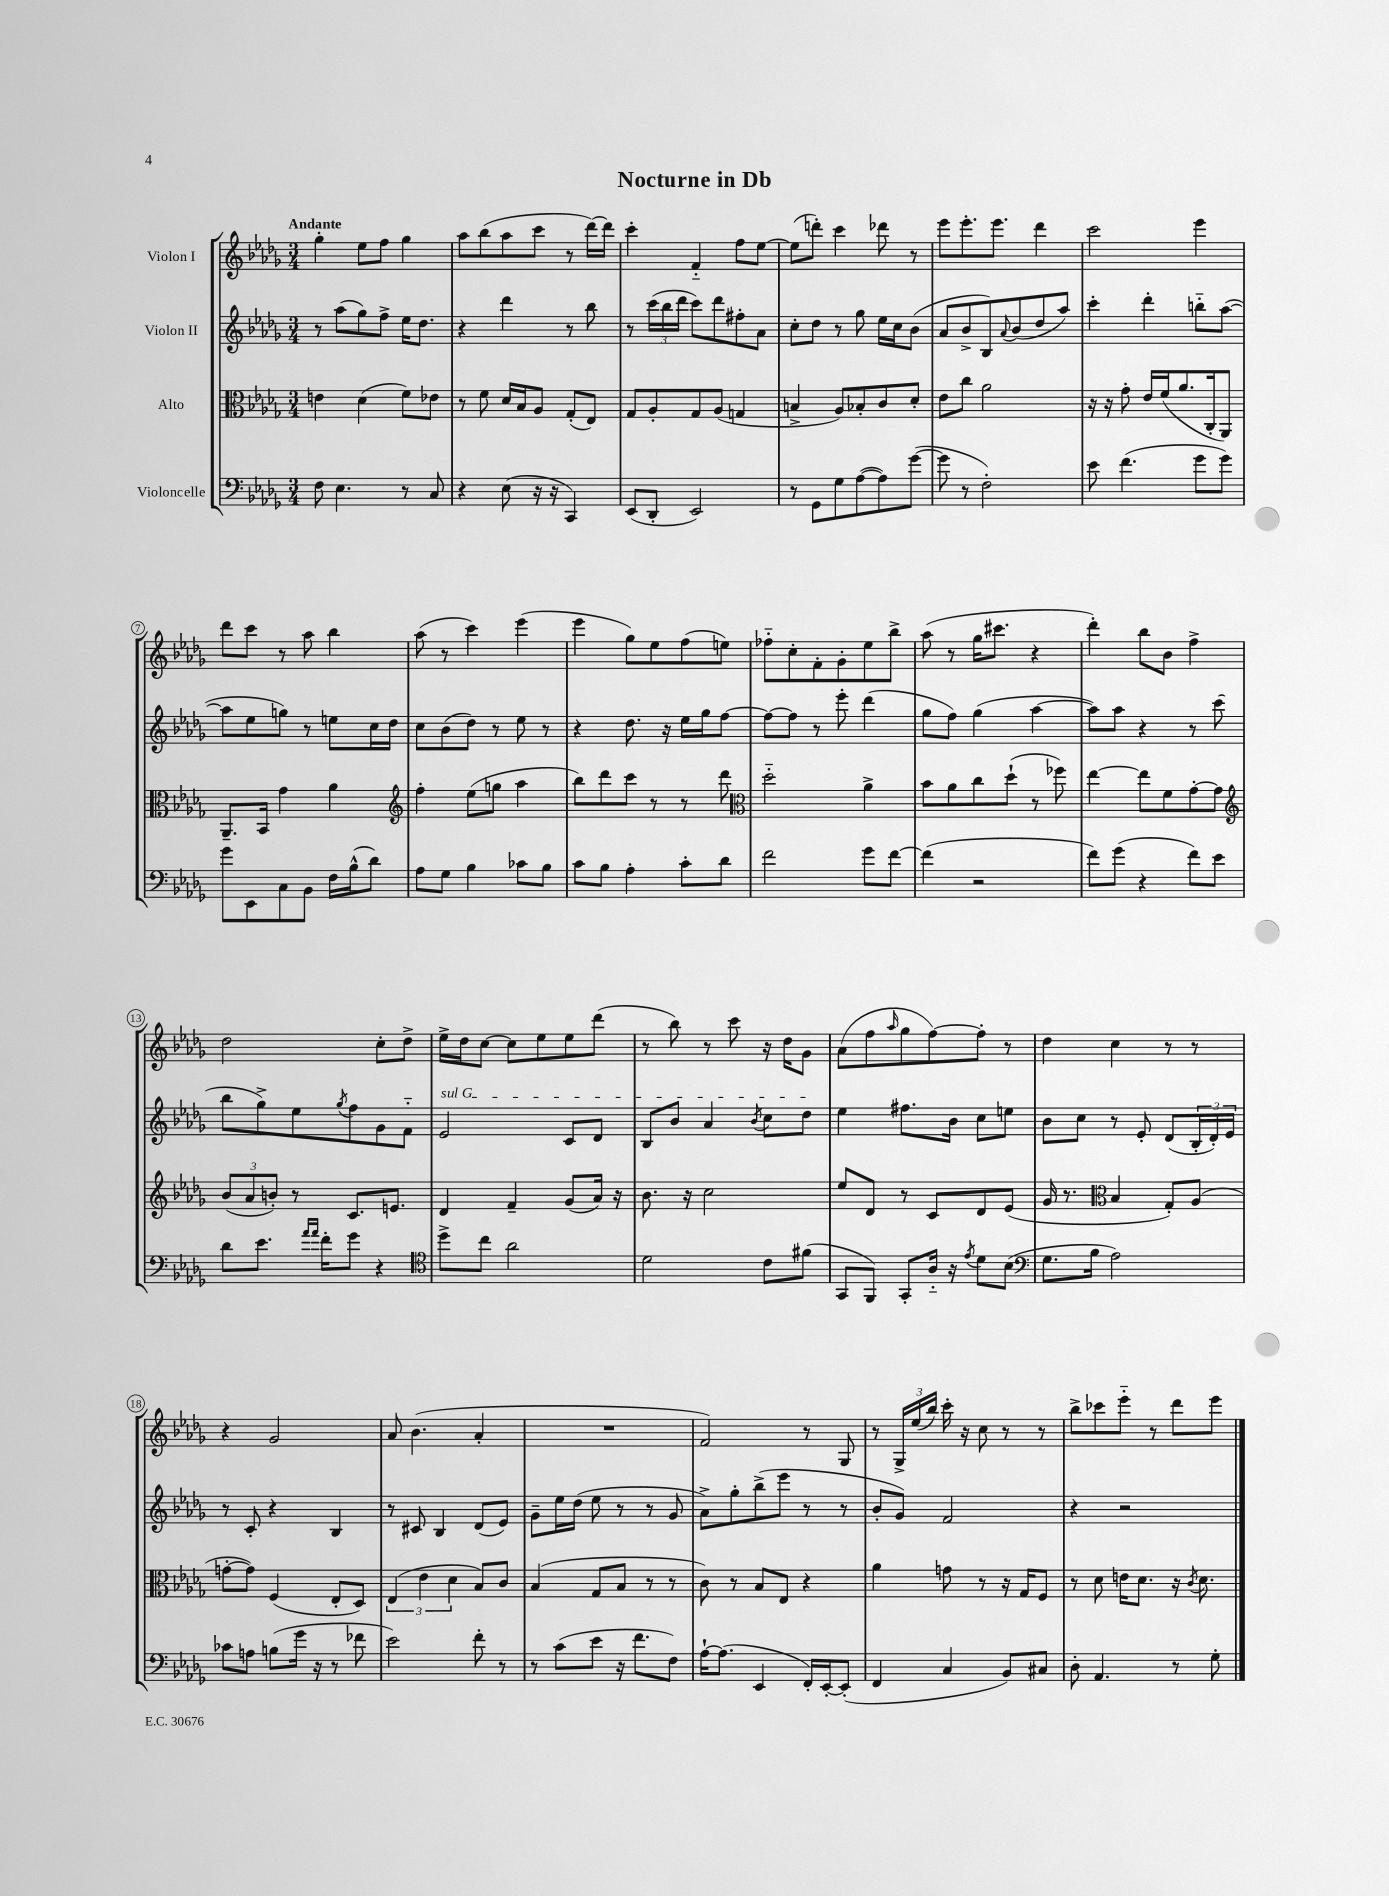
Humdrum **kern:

**kern	**kern	**kern	**kern
*part4	*part3	*part2	*part1
*staff4	*staff3	*staff2	*staff1
*I"Violoncelle	*I"Alto	*I"Violon II	*I"Violon I
*clefF4	*clefC3	*clefG2	*clefG2
*k[b-e-a-d-g-]	*k[b-e-a-d-g-]	*k[b-e-a-d-g-]	*k[b-e-a-d-g-]
*M3/4	*M3/4	*M3/4	*M3/4
=1	=1	=1	=1
!	!	!	!LO:TX:a:B:t=Andante
8F\	4en\	8r	4gg-'\
4.E-\	.	(8aa-\L	.
.	(4d-\	8gg-\)	8ee-\L
.	.	8ff^\J	8ff\J
8r	8f\L)	16ee-\KL	4gg-\
.	.	8.dd-\J	.
8C/	8e-X\J	.	.
=2	=2	=2	=2
4r	8r	4r	8aa-\L
.	8f\	.	(8bb-\
(8E-\	16d-/LL	4ddd-\	8aa-\
.	16B-/J	.	.
16r	8A-/J	.	8ccc\J
16r	.	.	.
4CC/)	(8G-'/L	8r	8r
.	8E-/J)	8bb-\	[16ddd-\LL)
.	.	.	16ddd-\JJ]
=3	=3	=3	=3
(8EE-/L	8G-/L	8r	4ccc'\
8DD-'/J	8A-'/	(24ccc\LL	.
.	.	24bb-\	.
.	.	24ddd-\JJ	.
2EE-/)	8G-/	8ccc\L)	4f/
.	(8A-/J	8ddd-\	.
.	4Gn/	8ff#X'\	8ff\L
.	.	8a-\J	[8ee-\J
=4	=4	=4	=4
8r	4Bn^/	8cc'\L	(8ee-\L]
8GG-\L	.	8dd-\J	8dddn'\J)
8G-\	8A-/L)	8r	4ccc\
([8A-\	8B-X'/	8gg-\	.
8A-\])	8c/	16ee-\LL	8ddd-X\
.	.	16cc\J	.
([8g-\J	8d-'/J	(8b-\J	8r
=5	=5	=5	=5
8g-\]	8e-\L	8a-/L	8eee-\L
8r	8cc\J	8b-^/	8.eee-'\
2F'\)	2a-\	8B-/)	.
.	.	.	8.eee-\J
.	.	8qqa-/	.
.	.	(8b-/	.
.	.	8dd-/	4ddd-\
.	.	8aa-/J)	.
=6	=6	=6	=6
8e-\	16r	4ccc'\	2ccc\
.	16r	.	.
(4.f\	8g-'\	.	.
.	16e-/LL	4ddd-'\	.
.	(16f/J	.	.
.	8.a-/	.	.
8g-\L	.	8bbn\L	4eee-\
.	16C'/k	.	.
8g-\J)	8AA-/J)	([8aa-\J	.
!!LO:LB:g=z
=7	=7	=7	=7
8g-\L	8.AA-~/L	8aa-\L]	8ddd-\L
8EE-\	.	8ee-\	8ccc\J
.	16BB-/Jk	.	.
8C\	4g-\	8ggn\J)	8r
8BB-\J	.	8r	8aa-\
16F\LL	4a-\	8een\L	4bb-\
(16B-^^\J	.	.	.
8d-\J)	.	16cc\L	.
.	.	16dd-\JJ	.
=8	=8	=8	=8
*	*clefG2	*	*
8A-\L	4ff'\	8cc\L	(8aa-\
8G-\J	.	(8b-\	8r
4B-\	(8ee-\L	8dd-\J)	4ccc\)
.	8ggn\J	8r	.
8c-X\L	4aa-\	8ee-\	(4eee-\
8B-\J	.	8r	.
=9	=9	=9	=9
8c\L	8bb-\L)	4r	4eee-\
8B-\J	8ddd-\	.	.
4A-'\	8ccc\J	8.dd-\	8gg-\L)
.	8r	.	8ee-\
.	.	16r	.
8c'\L	8r	16ee-\LL	(8ff\
.	.	16gg-\J	.
8d-\J	8ddd-\	[8ff\J	8een\J)
=10	=10	=10	=10
*	*clefC3	*	*
2f\	2dd-\	8ff\L_	8ff-X\L
.	.	8ff\J]	8cc'\
.	.	8r	8f'\
.	.	8eee-'\	8g-'\
8g-\L	4a-^\	(4ddd-\	8ee-\
[8f\J	.	.	8bb-^\J
=11	=11	=11	=11
(4f\]	8b-\L	8gg-\L	(8aa-\
.	8a-\	8ff\J)	8r
2r	8cc\	(4gg-\	16gg-\KL
.	.	.	8.ccc#X\J
.	(8dd-`\J	.	.
.	8r	[4aa-\	4r
.	8ff-X\)	.	.
=12	=12	=12	=12
8f\L)	[4ee-\	8aa-\L])	4ddd-'\)
(8g-\J	.	8aa-\J	.
4r	8ee-\L]	4r	8bb-\L
.	8f\	.	8b-\J
8f\L)	[8g-'\	8r	4ff^\
8e-\J	8g-\J]	(8ccc\	.
!!LO:LB:g=z
=13	=13	=13	=13
*	*clefG2	*	*
8d-\L	(12b-/L	8bb-\L	2dd-\
.	12a-/	.	.
8.e-\J	.	8gg-^\)	.
.	12bn'/J)	.	.
.	8r	8ee-\	.
16qqa-/LL	.	.	.
16qqa-/JJ	.	.	.
16f'\KL	.	.	.
.	.	8qgg-/	.
8g-\J	8.c/L	8ff\	.
4r	.	8g-\	8cc'\L
.	8.en/J	.	.
.	.	8f\J	8dd-^\J
=14	=14	=14	=14
*clefC4	*	*	*
!	!	!LO:TX:a:i:t=sul G	!
8dd-^\L	4d-/	2e-/	16ee-^\LL
.	.	.	16dd-\J
8cc\J	.	.	[8cc\J
2a-\	4f~/	.	8cc\L]
.	.	.	8ee-\
.	(8g-/L	8c/L	8ee-\
.	16a-/Jk)	8d-/J	(8ddd-\J
.	16r	.	.
=15	=15	=15	=15
2d-\	8.b-\	8B-/L	8r
.	.	8b-/J	8bb-\)
.	16r	.	.
.	2cc\	4a-/	8r
.	.	.	8ccc\
.	.	8qb-/	.
8c\L	.	8cc\L	16r
.	.	.	16dd-\KL
(8f#X\J	.	8dd-\J	8g-\J
=16	=16	=16	=16
8GG-/L	8ee-/L	4ee-\	(8a-\L
8FF/J)	8d-/J	.	8ff\
.	.	.	16qqaa-/
8GG-'/L	8r	8.ff#X\L	8gg-\
16A-/Jk	8c/L	.	[8ff\)
16r	.	16b-\Jk	.
8qe-/	.	.	.
8d-\L	8d-/	8cc\L	8ff'\J]
(8B-\J	(8e-/J	8een\J	8r
=17	=17	=17	=17
*clefF4	*	*	*
8.G-\L	16g-/	8b-\L	4dd-\
.	8.r	.	.
.	.	8cc\J	.
16B-\Jk	.	.	.
*	*clefC3	*	*
2A-\)	4B-/	8r	4cc\
.	.	8e-'/	.
.	8G-'/L)	(8d-/L	8r
.	(8A-/J	24B-'/L	8r
.	.	24d-'/)	.
.	.	24e-/JJ	.
!!LO:LB:g=z
=18	=18	=18	=18
8c-X\L	[8gn'\L	8r	4r
8An\J	8g\J])	8c'/	.
(8Bn\L	(4F/	4r	2g-/
16g-\Jk	.	.	.
16r	.	.	.
8r	8E-'/L	4B-/	.
8f-X\	8D-/J)	.	.
=19	=19	=19	=19
2e-\)	(6E-/	8r	8a-/
.	.	8c#X/	(4.b-\
.	6e-\	.	.
.	.	4B-/	.
.	6d-\	.	.
8f'\	8B-/L)	(8d-/L	4a-'/
8r	8c/J	8e-/J)	.
=20	=20	=20	=20
8r	(4B-/	8g-~\L	2.r
(8c\L	.	16ee-\L	.
.	.	(16dd-\JJ	.
8e-\J	8G-/L	8ee-\	.
16r	8B-/J	8r	.
8.f\L	.	.	.
.	8r	8r	.
8F\J)	8r	8g-/	.
=21	=21	=21	=21
[16A-`\KL	8c\)	8a-^\L)	2f/)
(8.A-\J]	.	.	.
.	8r	8gg-'\	.
4EE-/	8B-/L	(8bb-^\	.
.	8E-/J	8eee-\J	.
16FF'/LL)	4r	8r	8r
[16EE-'/J	.	.	.
(8EE-'/J]	.	8r	8G-/
=22	=22	=22	=22
4FF/	4a-\	8b-'/L	8r
.	.	8g-/J)	24G-^/LL
.	.	.	(24ee-/
.	.	.	24bb-/JJ)
4C/	8gn\	2f/	16ccc'\
.	.	.	16r
.	8r	.	8cc\
8BB-/L)	16r	.	8r
.	16G-/KL	.	.
8C#X/J	8F/J	.	8r
=23	=23	=23	=23
8D-'\	8r	4r	8bb-^\L
4.AA-/	8d-\	.	8ccc-X\
.	16en\KL	2r	8eee-\J
.	8.d-\J	.	.
.	.	.	8r
8r	16r	.	8ddd-\L
.	8qc/	.	.
.	8.d-\	.	.
8G-'\	.	.	8eee-\J
==	==	==	==
*-	*-	*-	*-
